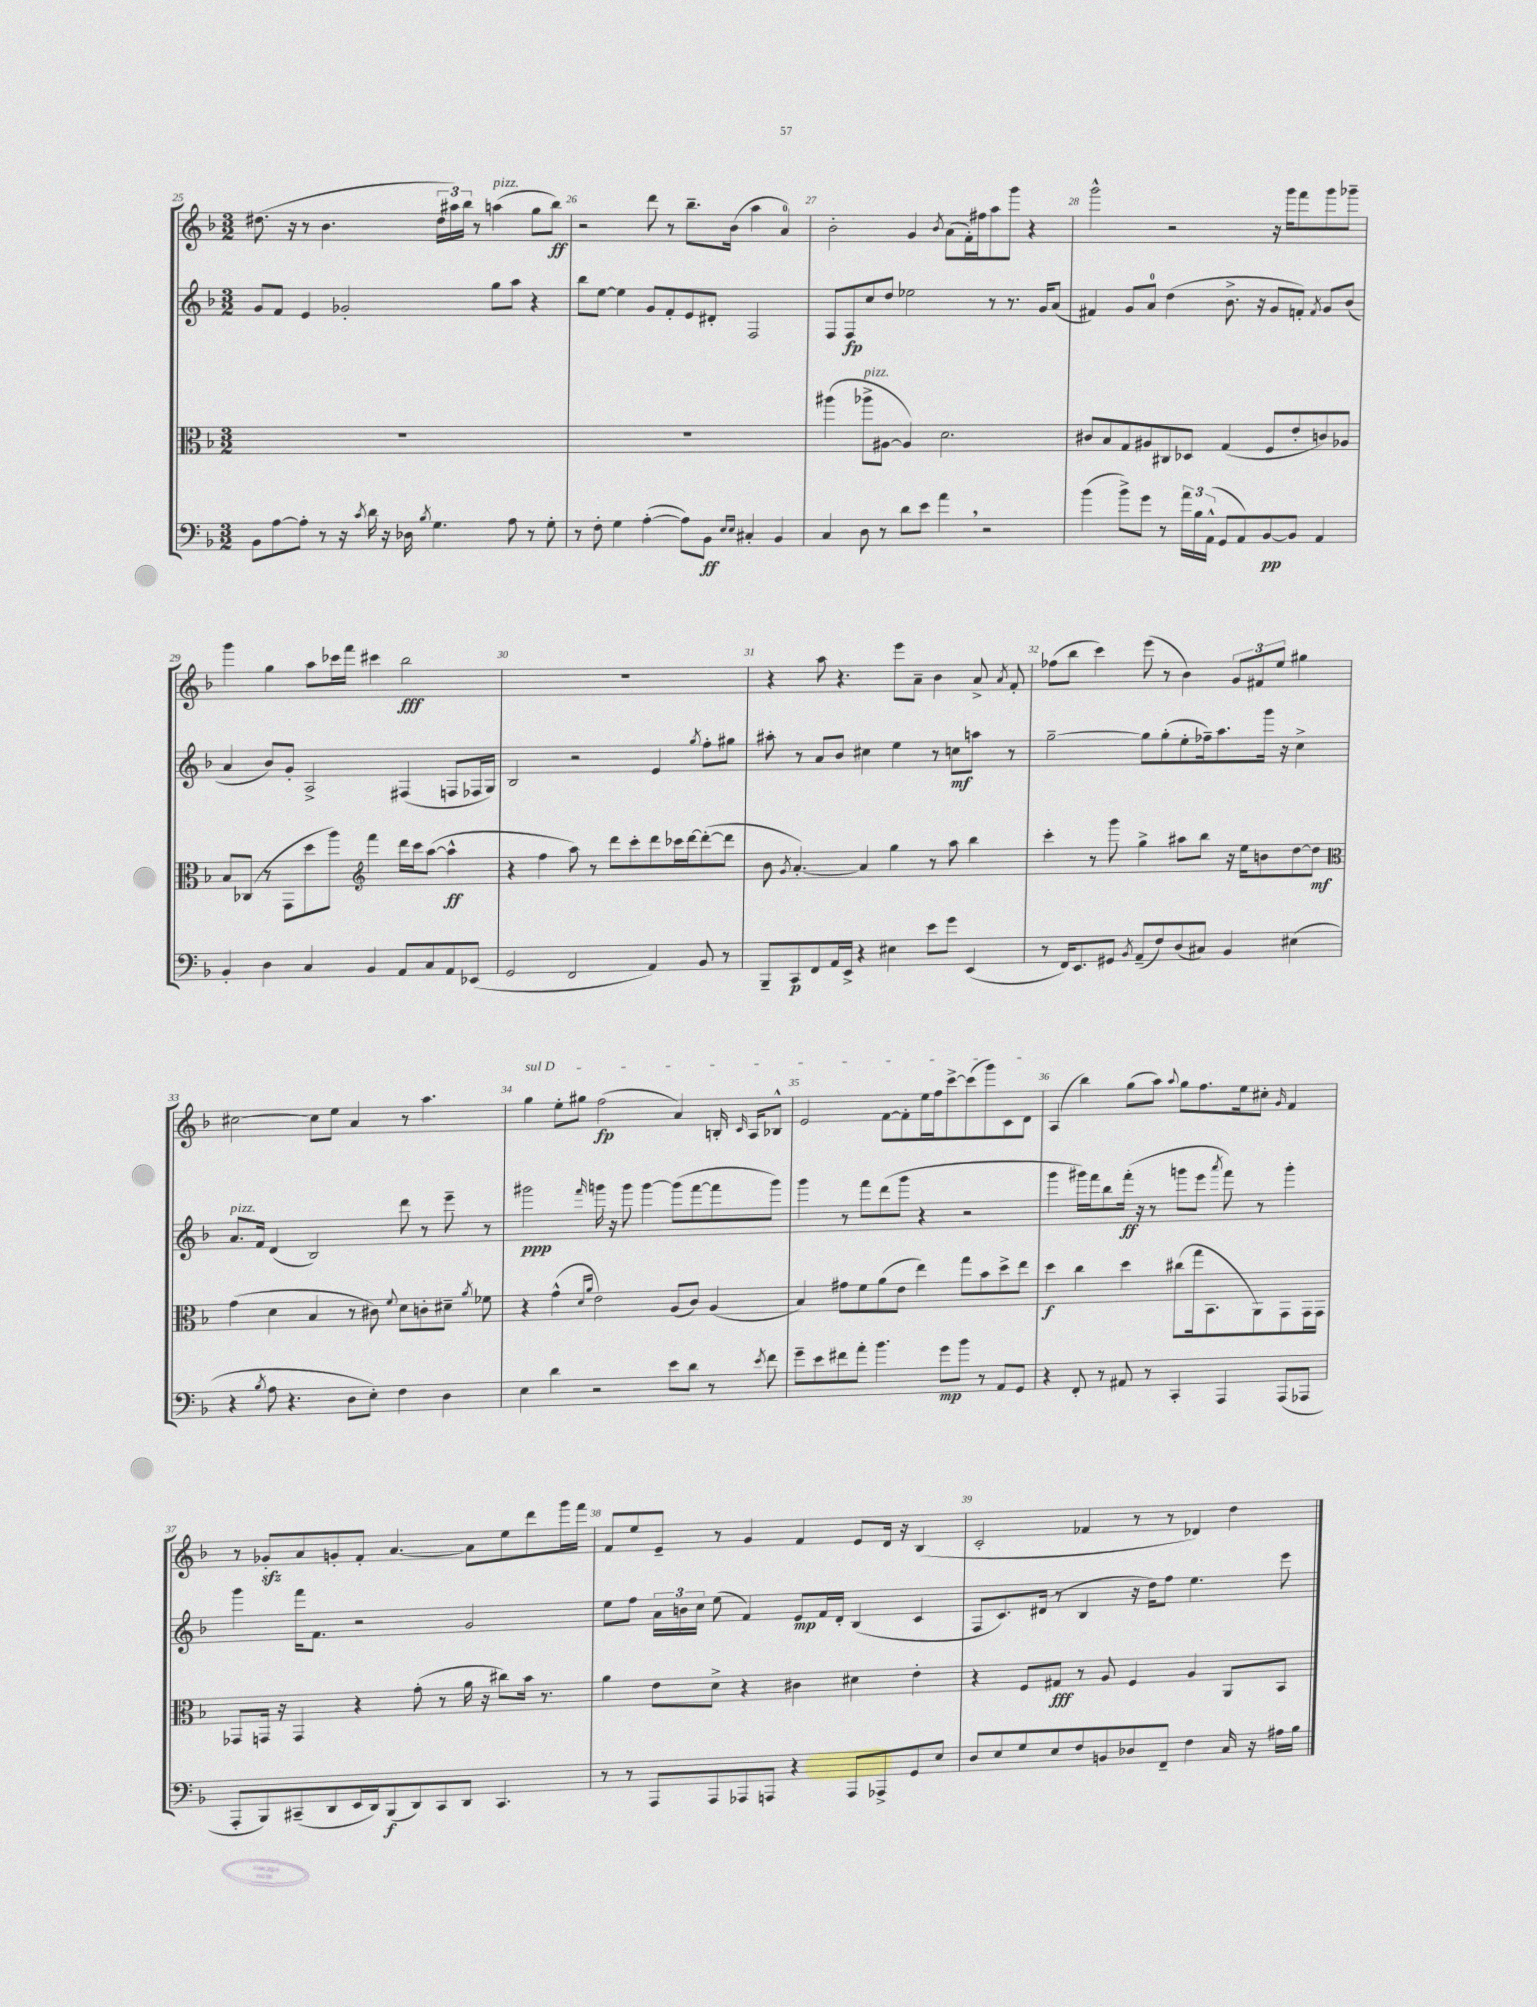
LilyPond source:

<<
\new StaffGroup <<
\new Staff = "s0" {
    \clef treble \key f \major \numericTimeSignature \time 3/2
    \autoBeamOff dis''8.( r16 r8 bes'4. \tuplet 3/2 { dis''16[ ais''16) bes''16] } r8 a''4^\markup { \italic "pizz." }( g''8[ bes''8]\ff) |
    r2 d'''8 r8 bes''8.[-- bes'16]( a''4 a'4-0) |
    bes'2-. g'4 \acciaccatura { bes'8 } a'8[( f'16-.) fis''16 a''8 g'''8] r4 |
    g'''2-^ r2 r16 g'''16[ f'''8 g'''8 ges'''8]-- |
    g'''4 g''4 a''8[ ces'''16 f'''16] cis'''4 bes''2\fff |
    R1. |
    r4 a''8 r4. e'''8[ a'8]-- bes'4 a'8-> \acciaccatura { a'8 } f'8-. |
    fes''8[( bes''8] c'''4) e'''8( r8 bes'4) \tuplet 3/2 { g'8[ fis'8 e''8] } gis''4 |
    cis''2~ cis''8[ e''8] a'4 r8 a''4. |
    \once \override TextSpanner.bound-details.left.text = \markup { \italic "sul D" } g''4\startTextSpan e''8[-. gis''8] f''2\fp( a'4) b16-. \grace { c'16 } a16[ bes8]-^ |
    e'2 f'8[~ f'8-. e''16 f''16 c'''8~-> c'''8( g'''8) c'8 d'8]\stopTextSpan |
    a4( bes''4) g''8[( a''8]) \appoggiatura { a''8 } g''8[ f''8. e''16 cis''8]-. \grace { g'16 } f'4 |
    r8 ges'8[-.\sfz a'8 g'8-. f'8]-. a'4.~ a'8[ e''8 d'''8 g'''16 f'''16] |
    f'8[ e''8 e'8]-- r8 g'4 f'4 e'8[ d'16] r16 bes4( |
    c'2-. fes'4 r8 r8 des'4) d''4 \bar "|." |
}
\new Staff = "s1" {
    \clef treble \key f \major \numericTimeSignature \time 3/2
    \autoBeamOff g'8[ f'8] e'4 ges'2-. g''8[ a''8] r4 |
    bes''8[ e''8]~ e''4 g'8[ f'8-. e'8 dis'8]-. f2 |
    f8[ f8\fp c''8 d''8] ees''2 r8 r8. g'16[ a'8]( |
    fis'4) g'8[ a'8]-0 d''4( bes'8.-> r16 g'8[ f'8]-.) \acciaccatura { f'8 } g'8[ bes'8]( |
    a'4 bes'8[) g'8]-. a2-> fis4( f8[ fes16 g16]) |
    bes2 r2 e'4 \acciaccatura { g''8 } f''8[-. gis''8] |
    ais''8-. r8 a'8[ bes'8] cis''4 e''4 r8 c''8[\mf a''8] r8 |
    g''2~-- g''8[ g''8-.( e''8-. fes''16--) a''8. g'''16] r16 c''4-> |
    a'8.[^\markup { \italic "pizz." } f'16] d'4( bes2) d'''8 r8 e'''8-- r8 |
    gis'''2\ppp \grace { f'''16 } g'''16 r16 g'''8 g'''4~ g'''8[( f'''8~ f'''8 g'''8]) |
    g'''4 r8 f'''8[ d'''8( g'''8] r4 r2 |
    g'''4 gis'''16[) f'''16 bes''8 f'''16]-.\ff( r16 r8 g'''8[ e'''8] \acciaccatura { a'''8 } f'''8) r8 g'''4-. |
    g'''4 f'''16[ f'8.] r2 g'2 |
    e''8[ f''8] \tuplet 3/2 { a'16[ b'16 c''16] } e''8( f'4) e'8[\mp f'16 d'16]-. bes4( c'4 |
    f8[ c'8.) dis'16]( r8 bes4 r16 d''16[) f''8] e''4. e'''8 \bar "|." |
}
\new Staff = "s2" {
    \clef alto \key f \major \numericTimeSignature \time 3/2
    \autoBeamOff R1. |
    R1. |
    ais''4( aes''8[->^\markup { \italic "pizz." } ais8]~ ais4) d'2. |
    cis'8[ bes8 g8 ais8 cis8 des8] g4( f8[ e'8-. c'8) aes8] |
    bes8[ ces8]( r8 g,8[ d''8 a''8]) \clef treble f'''4 d'''16[ c'''16 a''8]~( a''4-^\ff |
    r4 f''4 a''8) r8 d'''8[ c'''8-. d'''8 ces'''16 d'''16~ d'''8~-.( d'''8] |
    bes'8 \acciaccatura { g'8 } a'4.~-.) a'4 g''4 r8 a''8 bes''4 |
    c'''4-. r8 g'''8 g''4-> ais''8[ bes''8] r16 e''16[ b'8 d''8~ d''8]\mf |
    \clef alto g'4( d'4 bes4 r8 cis'8) \appoggiatura { f'8 } d'8[ c'8-. dis'8]-- \acciaccatura { a'8 } fes'8 |
    r4 g'4-^( \grace { d'16[ a'16] } e'2) a8[( c'8]) a4( |
    bes4) gis'8[ f'8 a'8( e'8] e''4) g''8[ bes'8 d''8-> e''8] |
    d''4\f c''4 d''4 cis''8[( g''16 bes,8. a,8) g,8 g,16 g,16] |
    ges,8[ g,16] r16 g,4 r4 g'8-.( r8 a'16 r16 cis''8[) bes'16] r8. |
    a'4 e'8[ d'8]-> r4 cis'4 dis'4 e'4-. |
    r4 f8[ gis8]\fff r8 a8 f4 a4 a,8[ bes,8] \bar "|." |
}
\new Staff = "s3" {
    \clef bass \key f \major \numericTimeSignature \time 3/2
    \autoBeamOff bes,8[ a8~ a8]-. r8 r16 \acciaccatura { c'8 } d'16 r16 des16 \acciaccatura { bes8 } g4. a8 r8 g8-. |
    r8 f8-. g4 a4~-.( a8[) bes,8]\ff \grace { e16[ e16] } cis4-. bes,4 |
    c4 d8 r8 d'8[ e'8] a'4 \breathe r2 |
    bes'4( bes'8[->) g'8] r8 \tuplet 3/2 { a'16[ bes16 a,16]-^( } g,8[ a,8) bes,8~\pp bes,8] a,4 |
    bes,4-. d4 c4 bes,4 a,8[ c8 a,8 ees,8]( |
    g,2 f,2 a,4) bes,8 r8 |
    bes,,8[-- c,8\p f,8 a,16 e,16]-> r4 eis4 e'8[ g'8] e,4( |
    r8 f,16[) e,8. gis,8] \acciaccatura { bes,8 } a,8[--( f8) d8( cis8]) bes,4 eis4( |
    r4 \acciaccatura { bes8 } a8 r4. d8[ e8]-.) f4 d4 |
    e4 d'4 r2 e'8[ d'8] r8 \acciaccatura { e'8 } f'8 |
    g'8[-- e'8 fis'8 a'8]-. bes'4. g'8[\mp bes'8] r8 a,8[ g,8] |
    r4 f,8-. r8 ais,8 r8 c,4-. a,,4 a,,8[( aes,,8] |
    a,,8[-. bes,,8) cis,8--( d,8 e,16 d,16) bes,,8\f( d,8) cis,8 d,8] cis,4. |
    r8 r8 a,,8[ a,,8 aes,,8 a,,8] r4 a,,8[ aes,,8-> g,8 e8] |
    d8[ e8 g8 e8 f8 b,8 des8 f,8]-- f4 c16 r16 ais16[ bes16] \bar "|." |
}
>>
>>
\layout { \context { \Score currentBarNumber = #25 \override BarNumber.break-visibility = ##(#f #t #t) barNumberVisibility = #all-bar-numbers-visible } }
